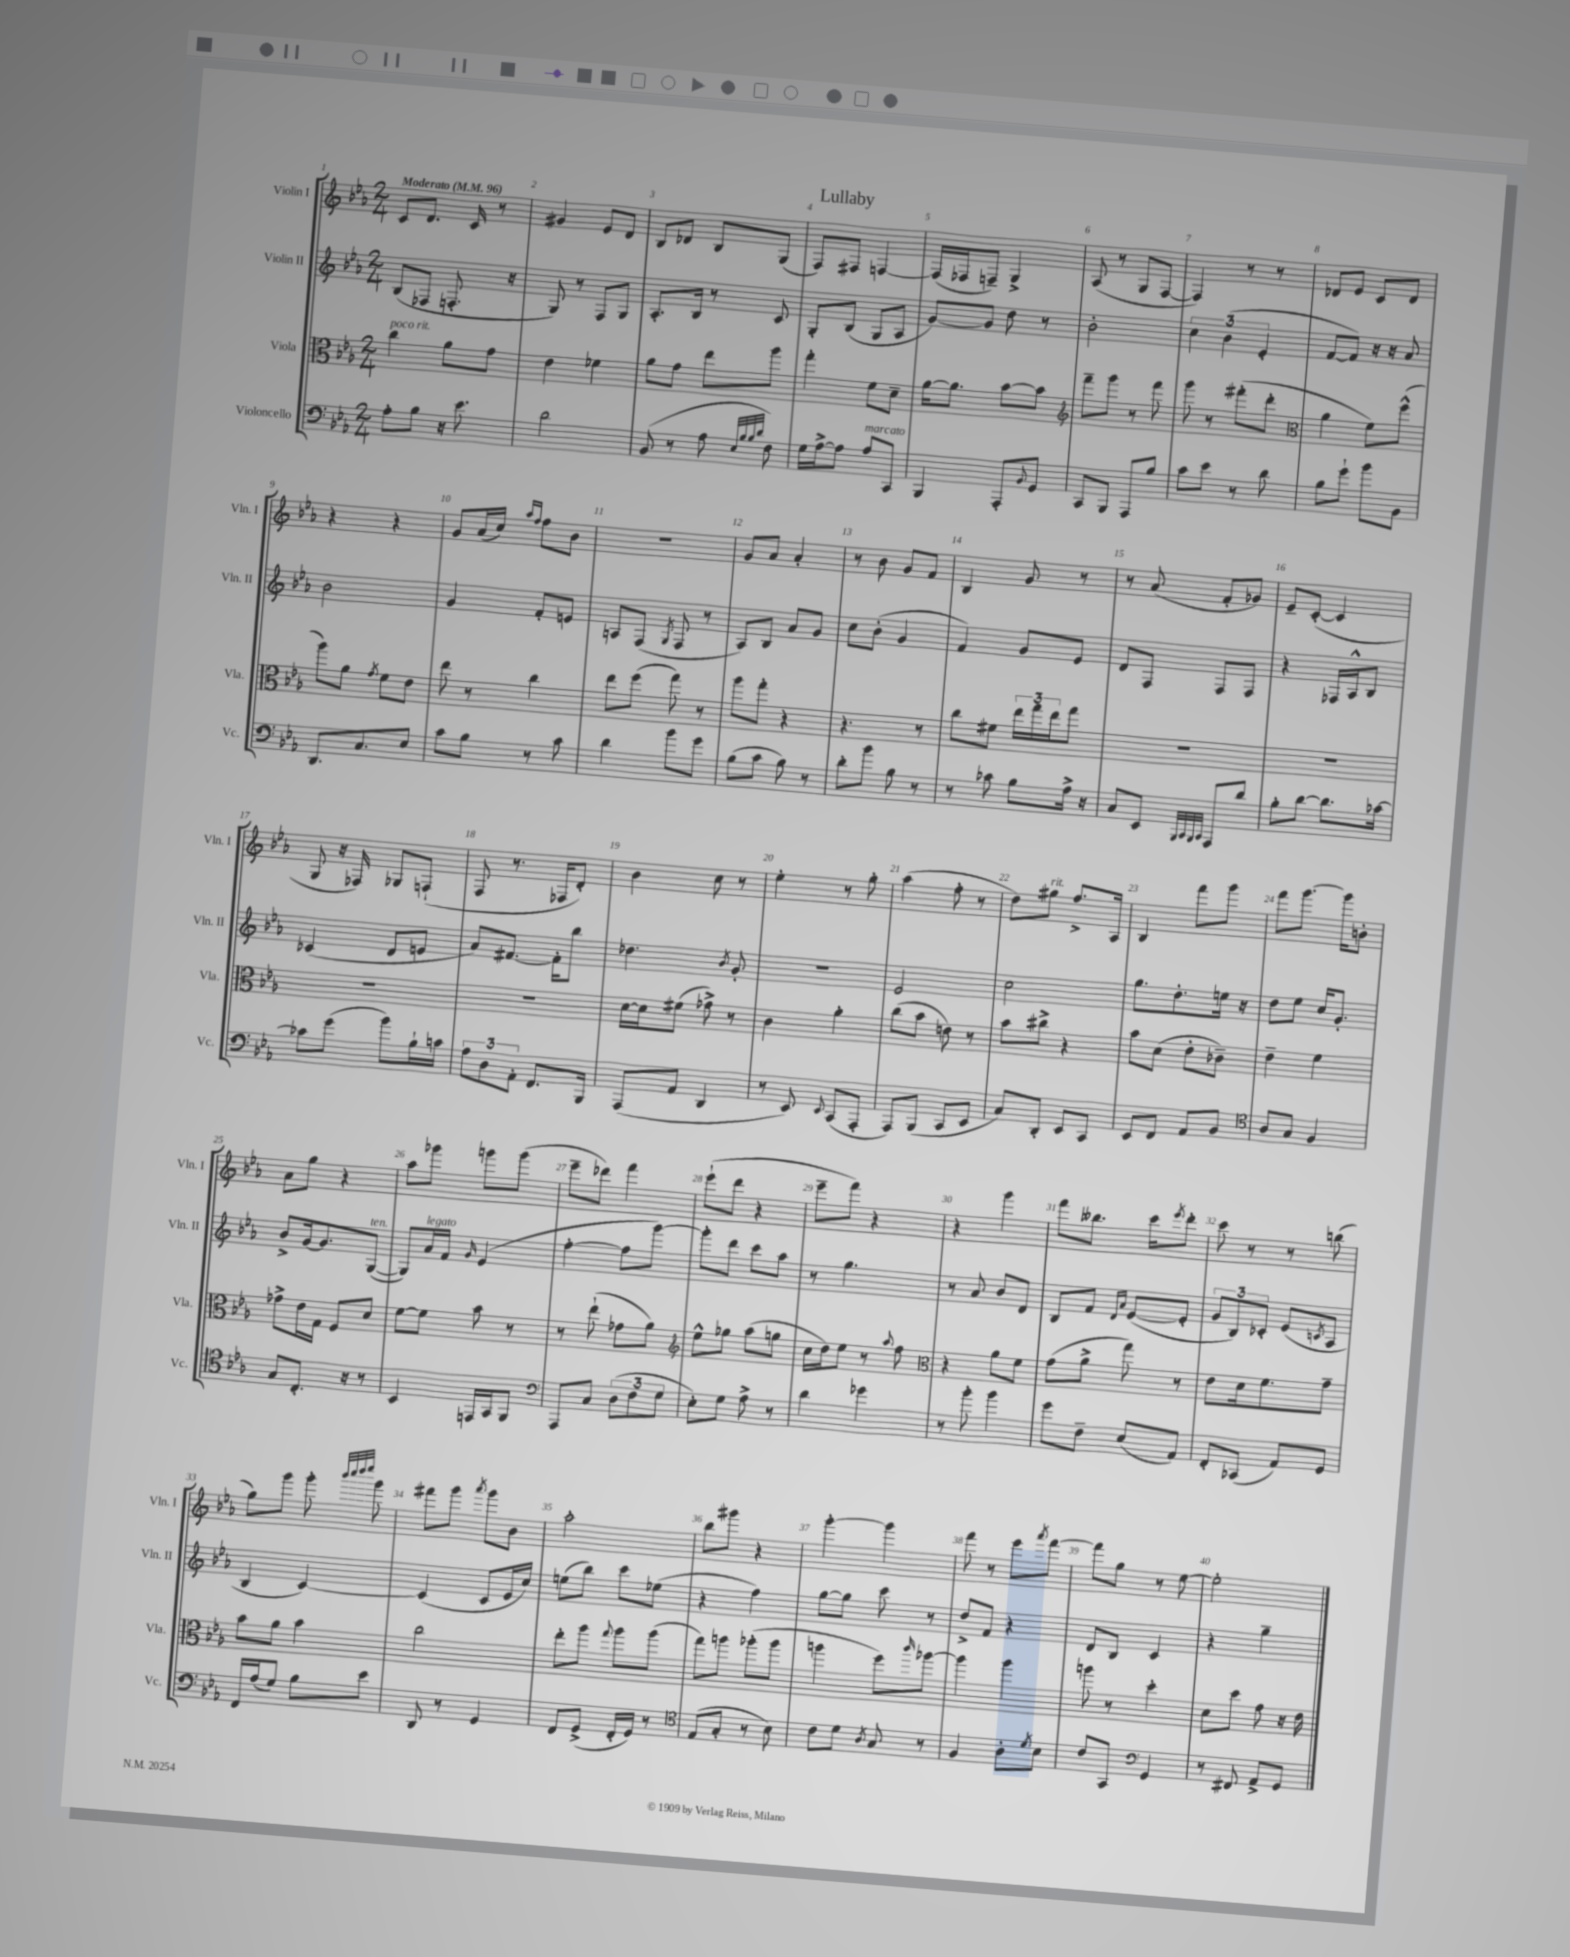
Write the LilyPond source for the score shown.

\header { title = "Lullaby" }
<<
\new StaffGroup <<
\new Staff = "s0" \with { instrumentName = "Violin I" shortInstrumentName = "Vln. I" } {
    \clef treble \key ees \major \numericTimeSignature \time 2/4 \tempo "Moderato" 4 = 96
    c'8 d'8. c'16 r8 |
    gis'4 ees'8 d'8 |
    bes8 des'8 bes8 g8( |
    f8) fis8 f4~ |
    f16( fes16 f8--) g4-> |
    aes8( r8 g8 f8~ |
    f4) r8 r8 |
    des'8 ees'8 c'8 des'8 |
    r4 r4 |
    g'8 aes'16( c''16) \grace { aes''16 f''16 } f''8 bes'8 |
    r2 |
    g'8 aes'8 aes'4-. |
    r8 bes'8 g'8 f'8 |
    bes4 g'8 r8 |
    r8 aes'8( f'8-. ges'8) |
    ees'8-- c'8~-.( c'4 |
    g8 r16 fes16) ges8 f8-!( |
    f8 r8. fes16 d'8-.) |
    bes'4 c''8 r8 |
    ees''4-. r8 g''8-. |
    aes''4( f''8-. r8 |
    d''8) gis''8^\markup { \italic "rit." } f''8.-> aes16 |
    bes4 f'''8 g'''8 |
    f'''8 g'''8.~ g'''16 b'8-. |
    aes'8 g''8 r4 |
    aes''8 ges'''8 g'''8 g'''8( |
    ees'''8-- des'''8) f'''4 |
    ees'''8-!( d'''8 r4 |
    ees'''8-- f'''8) r4 |
    r4 g'''4 |
    f'''8 beses''8. c'''16 \acciaccatura { ees'''8 } d'''8-. |
    c'''8 r8 r8 b''8( |
    g''8) g'''8 g'''8-. \grace { bes'''32 c''''32 d''''32 ees''''32 } g'''8 |
    fis'''8 g'''8 \acciaccatura { aes'''8 } g'''8 bes'8 |
    aes''2-. |
    bes''8 gis'''8 r4 |
    g'''4~-. g'''4 |
    f'''8 r8 ees'''8 \acciaccatura { aes'''8 } f'''8~ |
    f'''8 g''8 r8 ees''8~ |
    ees''2-. \bar "|." |
}
\new Staff = "s1" \with { instrumentName = "Violin II" shortInstrumentName = "Vln. II" } {
    \clef treble \key ees \major \numericTimeSignature \time 2/4
    bes8( fes8 f8.-. r16 |
    g8) r8 f8 g8 |
    aes8.-. bes16 r8 c'8 |
    g8-. bes8( g8 aes8 |
    g'8~) g'8 d''8 r8 |
    bes'2-. |
    \tuplet 3/2 { c''4 bes'4( ees'4-. } |
    f'8~ f'8) r16 r16 aes'8 |
    bes'2 |
    g'4 f'8-. e'8 |
    a8 f8( \acciaccatura { g8 } f8 r8 |
    aes8) bes8 aes'8 g'8 |
    c''8 bes'8-.( g'4 |
    f'4) g'8 ees'8 |
    d'8 f8 f8 f8 |
    r4 fes16 aes16-^ bes8 |
    ces'4( d'8 e'8 |
    aes'8) fis'8.~ fis'16-. bes''8 |
    des''4. \acciaccatura { bes'8 } g'8-. |
    r2 |
    ees'2 |
    c''2 |
    g''8. d''8.-. e''16 r16 |
    d''8 ees''8 c''16 g'8.-. |
    bes'8-> g'16~ g'8. g8~^\markup { \italic "ten." }( |
    g8) aes'16^\markup { \italic "legato" } f'16 \grace { g'16 } ees'4( |
    f''4~-. f''8 g'''8~) |
    g'''8-. d'''8 c'''8 aes''8 |
    r8 g''4. |
    r8 aes'8 bes'8 d'8 |
    bes8 f'8 \grace { d'16 aes'16 } ees'8~( ees'8-. |
    \tuplet 3/2 { g'8 bes8) ces'8-. } ees'8( \acciaccatura { c'8 } aes8 |
    bes4 c'4~) |
    c'4( c'8 ees'16 c''16) |
    e''8( bes''8) c'''8 ees''8( |
    r4 f''4) |
    g''8~ g''8 c'''8 r8 |
    d''8-> f'8 r4 |
    d'8 bes8 c'4 |
    r4 g''4-- \bar "|." |
}
\new Staff = "s2" \with { instrumentName = "Viola" shortInstrumentName = "Vla." } {
    \clef alto \key ees \major \numericTimeSignature \time 2/4
    c''4^\markup { \italic "poco rit." } aes'8 g'8 |
    ees'4 fes'4 |
    aes'8 g'8 ees''8 aes''8 |
    g''4-. f'8 d'8-- |
    aes'16~ aes'8. bes'8~ bes'8 |
    \clef treble f'''8-- g'''8 r8 f'''8 |
    g'''8 r8 fis'''8-.( d'''8-. |
    \clef alto aes'4 f'8) f''8-^( |
    aes''8) aes'8 \acciaccatura { g'8 } f'8 ees'8 |
    ees''8 r8 c''4 |
    ees''8 f''8( g''8) r8 |
    aes''8 g''8-. r4 |
    r4. r8 |
    c''8 fis'8 \tuplet 3/2 { ees''16 g''16 ees''16 } g''8 |
    R2 |
    R2 |
    R2 |
    R2 |
    d'16~ d'16 fis'8( ges'8->) r8 |
    c'4 aes'4-. |
    c''8( bes'8 e'8) r8 |
    bes'8 cis''8-> r4 |
    bes'8 d'8( ees'8-. ces'8--) |
    ees'4-- f'4 |
    ges'8-> ees'16 g16 f8 d'8 |
    f'8~ f'8 bes'8 r8 |
    r8 ees''8-!( ges'8 aes'8) |
    \clef treble ees''8-^ ges''8 aes''8( g''8 |
    c''16 d''16) ees''8 r8 \appoggiatura { aes''8 } f''8 |
    \clef alto r4 aes'8 f'8 |
    g'8( aes'8-> g''8) r8 |
    ees'8 d'16 f'8. g'8-- |
    bes'8 aes'8 bes'4 |
    c''2 |
    ees''8-. aes''8 \appoggiatura { g''8 } aes''8 aes''8( |
    g''8) a''8 aes''8-.( aes''8 |
    a''4 f''8) \grace { c'''16 } aes''8~ |
    aes''4 aes''4 |
    a''8 r8 d''4-. |
    d'8 d''8 g'8 r16 ees'16 \bar "|." |
}
\new Staff = "s3" \with { instrumentName = "Violoncello" shortInstrumentName = "Vc." } {
    \clef bass \key ees \major \numericTimeSignature \time 2/4
    aes8-. bes8 r16 ees'8. |
    d'2 |
    bes,8( r8 aes8 \grace { ees32 bes32 bes32 d'32 } f8) |
    g16 aes16~-> aes8 aes8^\markup { \italic "marcato" } c,8 |
    bes,,4 aes,,8-. \appoggiatura { bes,8 } g,8 |
    c,8 bes,,8 aes,,8 bes8 |
    c'8 ees'8 r8 d'8 |
    bes8 g'8-! bes'8 bes,8 |
    d,8. c8. ees8 |
    c'8 bes8 r8 c'8 |
    d'4 bes'8 g'8 |
    bes8( c'8 bes8) r8 |
    d'8-. bes'8 bes8 r8 |
    r8 ces'8 bes8 aes16-> r16 |
    c8 ees,8 \grace { bes,,32 c,32 bes,,32 c,32 } aes,,8 d'8 |
    bes8-. d'8~ d'8. ces'16~ |
    ces'8 g'8( bes'8) bes16-! c'16 |
    \tuplet 3/2 { aes8 d8 aes,8-. } f,8. bes,,16 |
    aes,,8( aes,8 d,4 |
    r8 ees,8) \appoggiatura { ees,8 } c,8( aes,,8-. |
    aes,,8) bes,,8( c,8 ees,8 |
    c8) d,8-. ees,8 c,8 |
    ees,8 f,8 aes,8 bes,8 |
    \clef tenor aes8 g8 f4 |
    g8 c8.-. r16 r8 |
    bes,4 e,16 g,16 f,8 |
    \clef bass aes,,8 c8 \tuplet 3/2 { d8( f8 g8 } |
    ees8-.) g8 aes8-> r8 |
    d'4 ges'4 |
    r8 bes'8-. bes'4 |
    g'8 f8-- ees8( aes,8) |
    f,8-. ces,8( aes,8) g,8 |
    f,16 aes16( g8) bes8 ees'8 |
    d,8 r8 g,4 |
    f,8 g,8->( f,16-. g,16) r8 |
    \clef tenor ees8( g8-. r8 bes8) |
    c'8 d'8 \acciaccatura { aes8 } g8 r8 |
    f4 aes8-. \acciaccatura { d'8 } bes8 |
    c'8 g,8 \clef bass g,4 |
    r8 fis,8 aes,8-> g,8 \bar "|." |
}
>>
>>
\layout { \context { \Score \override BarNumber.break-visibility = ##(#f #t #t) barNumberVisibility = #all-bar-numbers-visible } }
